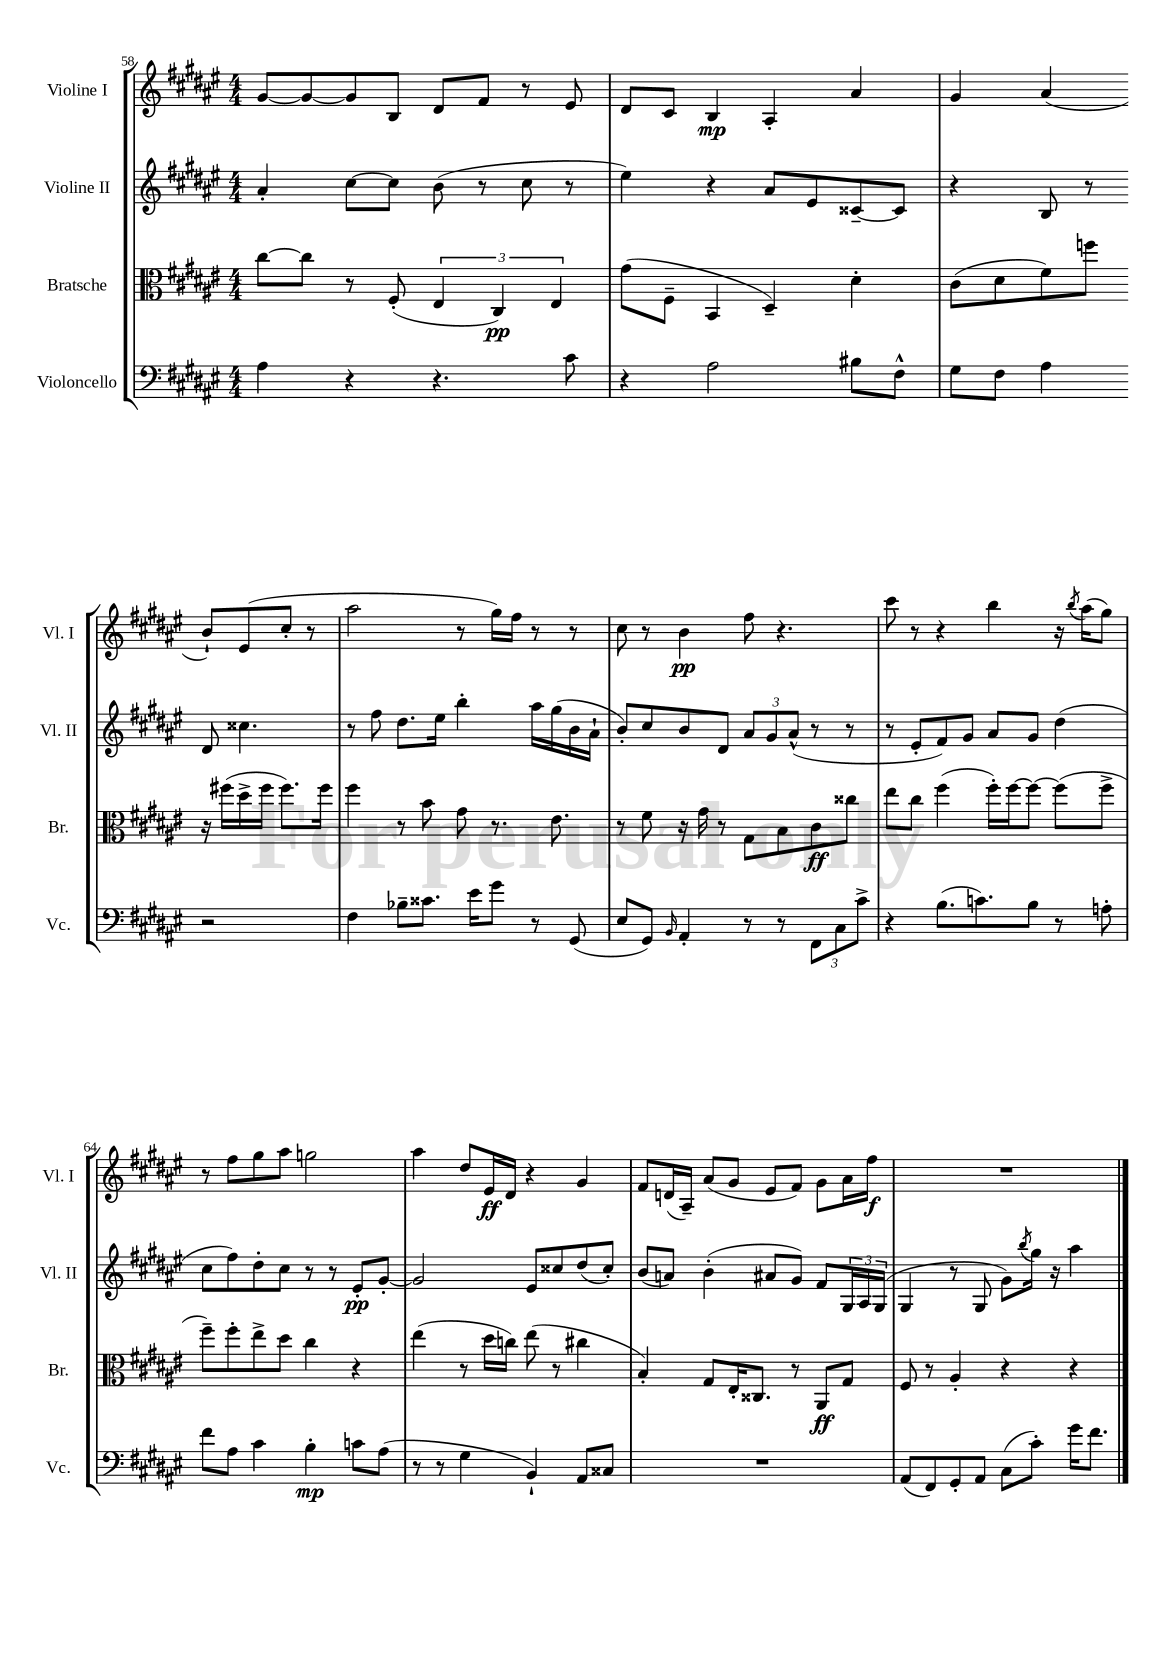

**kern	**kern	**kern	**kern
*staff4	*staff3	*staff2	*staff1
*clefF4	*clefC3	*clefG2	*clefG2
*k[f#c#g#d#a#e#]	*k[f#c#g#d#a#e#]	*k[f#c#g#d#a#e#]	*k[f#c#g#d#a#e#]
*M4/4	*M4/4	*M4/4	*M4/4
4A#	[8cc#	4a#'	[8g#
.	8cc#]	.	8g#_
4r	8r	[8cc#	8g#]
.	(8F#'	8cc#]	8B
4.r	6E#	(8b	8d#
.	.	8r	8f#
.	6C#)	.	.
.	.	8cc#	8r
.	6E#	.	.
8c#	.	8r	8e#
=	=	=	=
4r	(8g#	4ee#)	8d#
.	8F#~	.	8c#
2A#	4BB	4r	4B
.	4D#~)	8a#	4A#'
.	.	8e#	.
8B#	4d#'	[8c##~	4a#
8F#^^	.	8c##]	.
=	=	=	=
8G#	(8c#	4r	4g#
8F#	8d#	.	.
4A#	8f#)	8B	(4a#
.	8ff	8r	.
2r	16r	8d#	8b`)
.	(16ff#	.	.
.	16dd#^	4.cc##	(8e#
.	16ff#	.	.
.	8.ff#)	.	8cc#'
.	.	.	8r
.	16ff#	.	.
=	=	=	=
4F#	4ff#	8r	2aa#
.	.	8ff#	.
8B-~	8r	8.dd#	.
8.c##	8b	.	.
.	.	16ee#	.
.	8g#	4bb'	8r
16e#	.	.	.
8g#	8.r	.	16gg#)
.	.	.	16ff#
8r	.	16aa#	8r
.	8.e#	(16gg#	.
(8GG#	.	16b	8r
.	.	16a#`	.
=	=	=	=
8E#	8r	8b')	8cc#
8GG#)	8f#	8cc#	8r
16qqBB	.	.	.
4AA#'	16r	8b	4b
.	16g#	.	.
.	8r	8d#	.
8r	8G#	12a#	8ff#
.	.	12g#	.
8r	8B	.	4.r
.	.	(12a#^^	.
12FF#	8c#	8r	.
12C#	.	.	.
.	8cc##	8r	.
12c#^	.	.	.
=	=	=	=
4r	8ee#	8r	8ccc#
.	8cc#	8e#'	8r
(8.B	(4ff#	8f#)	4r
.	.	8g#	.
8.c)	.	.	.
.	16ff#')	8a#	4bb
.	[16ff#	.	.
8B	8ff#_	8g#	.
8r	(8ff#]	(4dd#	16r
.	.	.	8qbb
.	.	.	(16aa#
8A'	8ff#^	.	8gg#)
=	=	=	=
8f#	8ff#~)	8cc#	8r
8A#	8ff#'	8ff#)	8ff#
4c#	8ee#^	8dd#'	8gg#
.	8dd#	8cc#	8aa#
4B'	4cc#	8r	2gg
.	.	8r	.
8c	4r	8e#'	.
(8A#	.	[8g#'	.
=	=	=	=
8r	(4ee#	2g#]	4aa#
8r	.	.	.
4G#	8r	.	8dd#
.	16dd#	.	16e#
.	16cc)	.	16d#
4BB`)	(8ee#	8e#	4r
.	8r	8cc##	.
8AA#	4cc#	(8dd#	4g#
8C##	.	8cc##')	.
=	=	=	=
1r	4B')	(8b	8f#
.	.	8a)	(16d
.	.	.	16A#~)
.	8G#	(4b'	(8a#
.	16E#'	.	8g#
.	8.C##	.	.
.	.	8a#	8e#
.	8r	8g#)	8f#)
.	8AA#	8f#	8g#
.	8G#	24G#	16a#
.	.	24A#	.
.	.	.	16ff#
.	.	(24G#	.
=	=	=	=
(8AA#	8F#	4G#	1r
8FF#)	8r	.	.
8GG#'	4A#'	8r	.
8AA#	.	8G#	.
(8C#	4r	8g#)	.
.	.	8qbb	.
8c#')	.	16gg#	.
.	.	16r	.
16g#	4r	4aa#	.
8.f#	.	.	.
==	==	==	==
*-	*-	*-	*-
